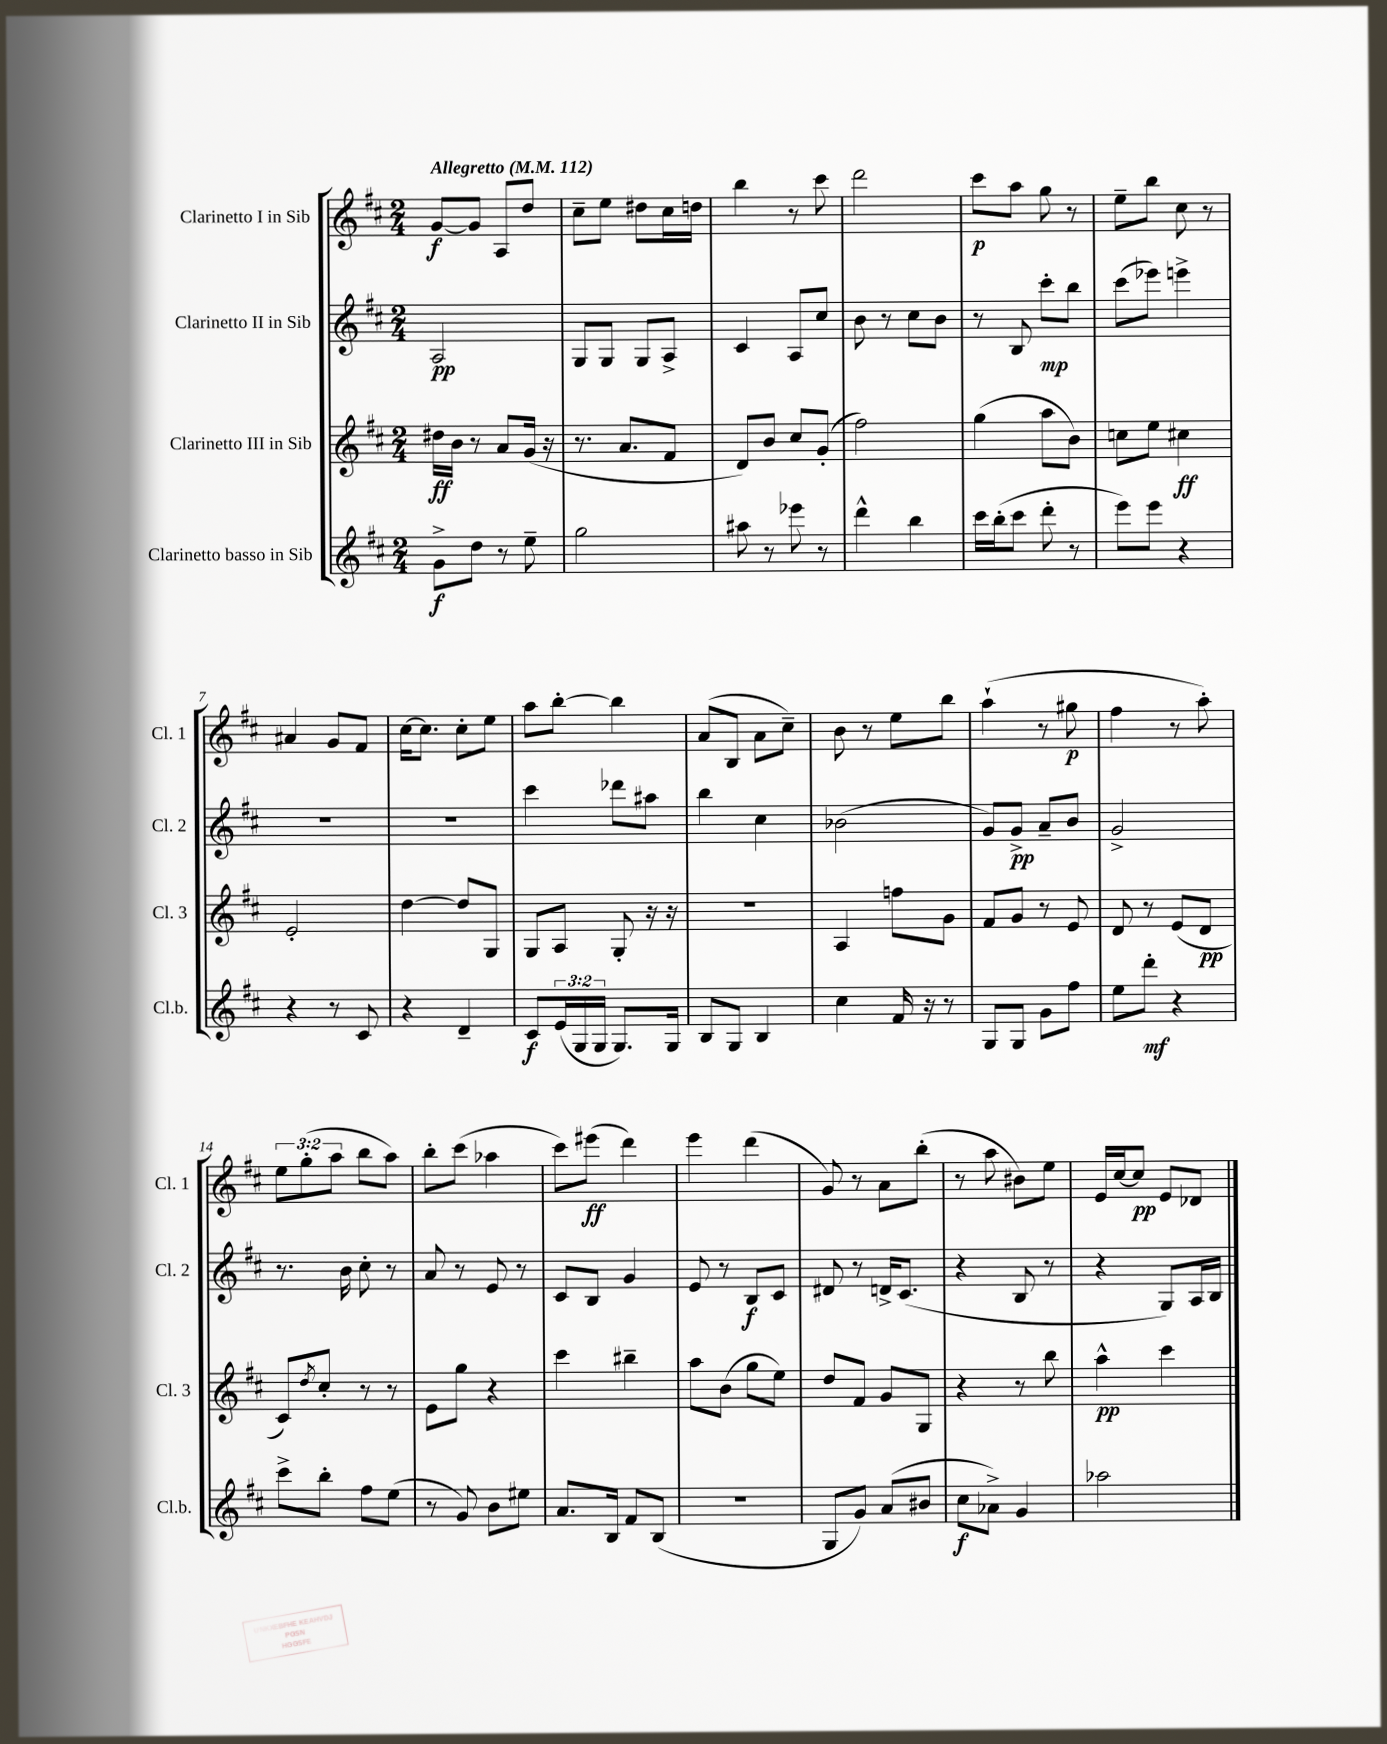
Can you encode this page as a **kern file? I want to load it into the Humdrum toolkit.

**kern	**kern	**kern	**kern
*staff4	*staff3	*staff2	*staff1
*clefG2	*clefG2	*clefG2	*clefG2
*k[f#c#]	*k[f#c#]	*k[f#c#]	*k[f#c#]
*M2/4	*M2/4	*M2/4	*M2/4
*MM112	*MM112	*MM112	*MM112
8g^	16dd#	2A	[8g
.	16b	.	.
8dd	8r	.	8g]
8r	8a	.	8A
8ee~	(16g	.	8dd
.	16r	.	.
=	=	=	=
2gg	8.r	8G	8cc#~
.	.	8G	8ee
.	8.a	.	.
.	.	8G	8dd#
.	8f#	8A^	16cc#
.	.	.	16dd
=	=	=	=
8aa#	8d)	4c#	4bb
8r	8b	.	.
8eee-	8cc#	8A	8r
8r	(8g'	8cc#	8ccc#
=	=	=	=
4ddd^^	2ff#)	8b	2ddd
.	.	8r	.
4bb	.	8cc#	.
.	.	8b	.
=	=	=	=
16ccc#	(4gg	8r	8ccc#
(16bb'	.	.	.
8ccc#	.	8B	8aa
8ddd'	8aa	8ccc#'	8gg
8r	8b)	8bb	8r
=	=	=	=
8eee)	8cc	(8ccc#	8ee~
8eee	8ee	8eee-)	8bb
4r	4cc#	4eee^	8cc#
.	.	.	8r
=	=	=	=
4r	2e'	2r	4a#
8r	.	.	8g
8c#	.	.	8f#
=	=	=	=
4r	[4dd	2r	[16cc#
.	.	.	8.cc#]
4d~	8dd]	.	8cc#'
.	8G	.	8ee
=	=	=	=
8c#	8G	4ccc#	8aa
(24e	8A	.	[8bb'
24G	.	.	.
24G	.	.	.
8.G)	8G'	8ddd-	4bb]
.	16r	8aa#	.
16G	16r	.	.
=	=	=	=
8B	2r	4bb	(8a
8G	.	.	8B
4B	.	4cc#	8a
.	.	.	8cc#~)
=	=	=	=
4cc#	4A	(2b-	8b
.	.	.	8r
16f#	8ff	.	8ee
16r	.	.	.
8r	8g	.	8bb
=	=	=	=
8G	8f#	8g)	(4aa`
8G	8g	8g^	.
8g	8r	8a~	8r
8ff#	8e	8b	8gg#
=	=	=	=
8ee	8d	2g^	4ff#
8ddd'	8r	.	.
4r	(8e	.	8r
.	8d	.	8aa')
=	=	=	=
8ccc#^	8c#)	8.r	12ee
.	.	.	(12gg'
.	8qdd	.	.
8bb'	8cc#'	.	.
.	.	.	12aa
.	.	16b	.
8ff#	8r	8cc#'	8bb
(8ee	8r	8r	8aa)
=	=	=	=
8r	8e	8a	8bb'
8g)	8gg	8r	(8ccc#
8b	4r	8e	4aa-
8ee#	.	8r	.
=	=	=	=
8.a	4ccc#	8c#	8ccc#)
.	.	8B	(8eee#
16B	.	.	.
8f#	4bb#~	4g	4ddd)
(8B	.	.	.
=	=	=	=
2r	8aa	8e	4eee
.	(8b	8r	.
.	8gg	8B	(4ddd
.	8ee)	8c#	.
=	=	=	=
8G	8dd	8d#	8g)
8g)	8f#	8r	8r
(8a	8g	16d^	8a
.	.	(8.c#	.
8b#	8G	.	(8bb'
=	=	=	=
8cc#	4r	4r	8r
8a-^)	.	.	8aa
4g	8r	8B	8b#)
.	8bb	8r	8ee
=	=	=	=
2aa-	4aa^^	4r	16e
.	.	.	[16cc#
.	.	.	8cc#]
.	4ccc#	8G)	8e
.	.	16A	8d-
.	.	16B	.
==	==	==	==
*-	*-	*-	*-
